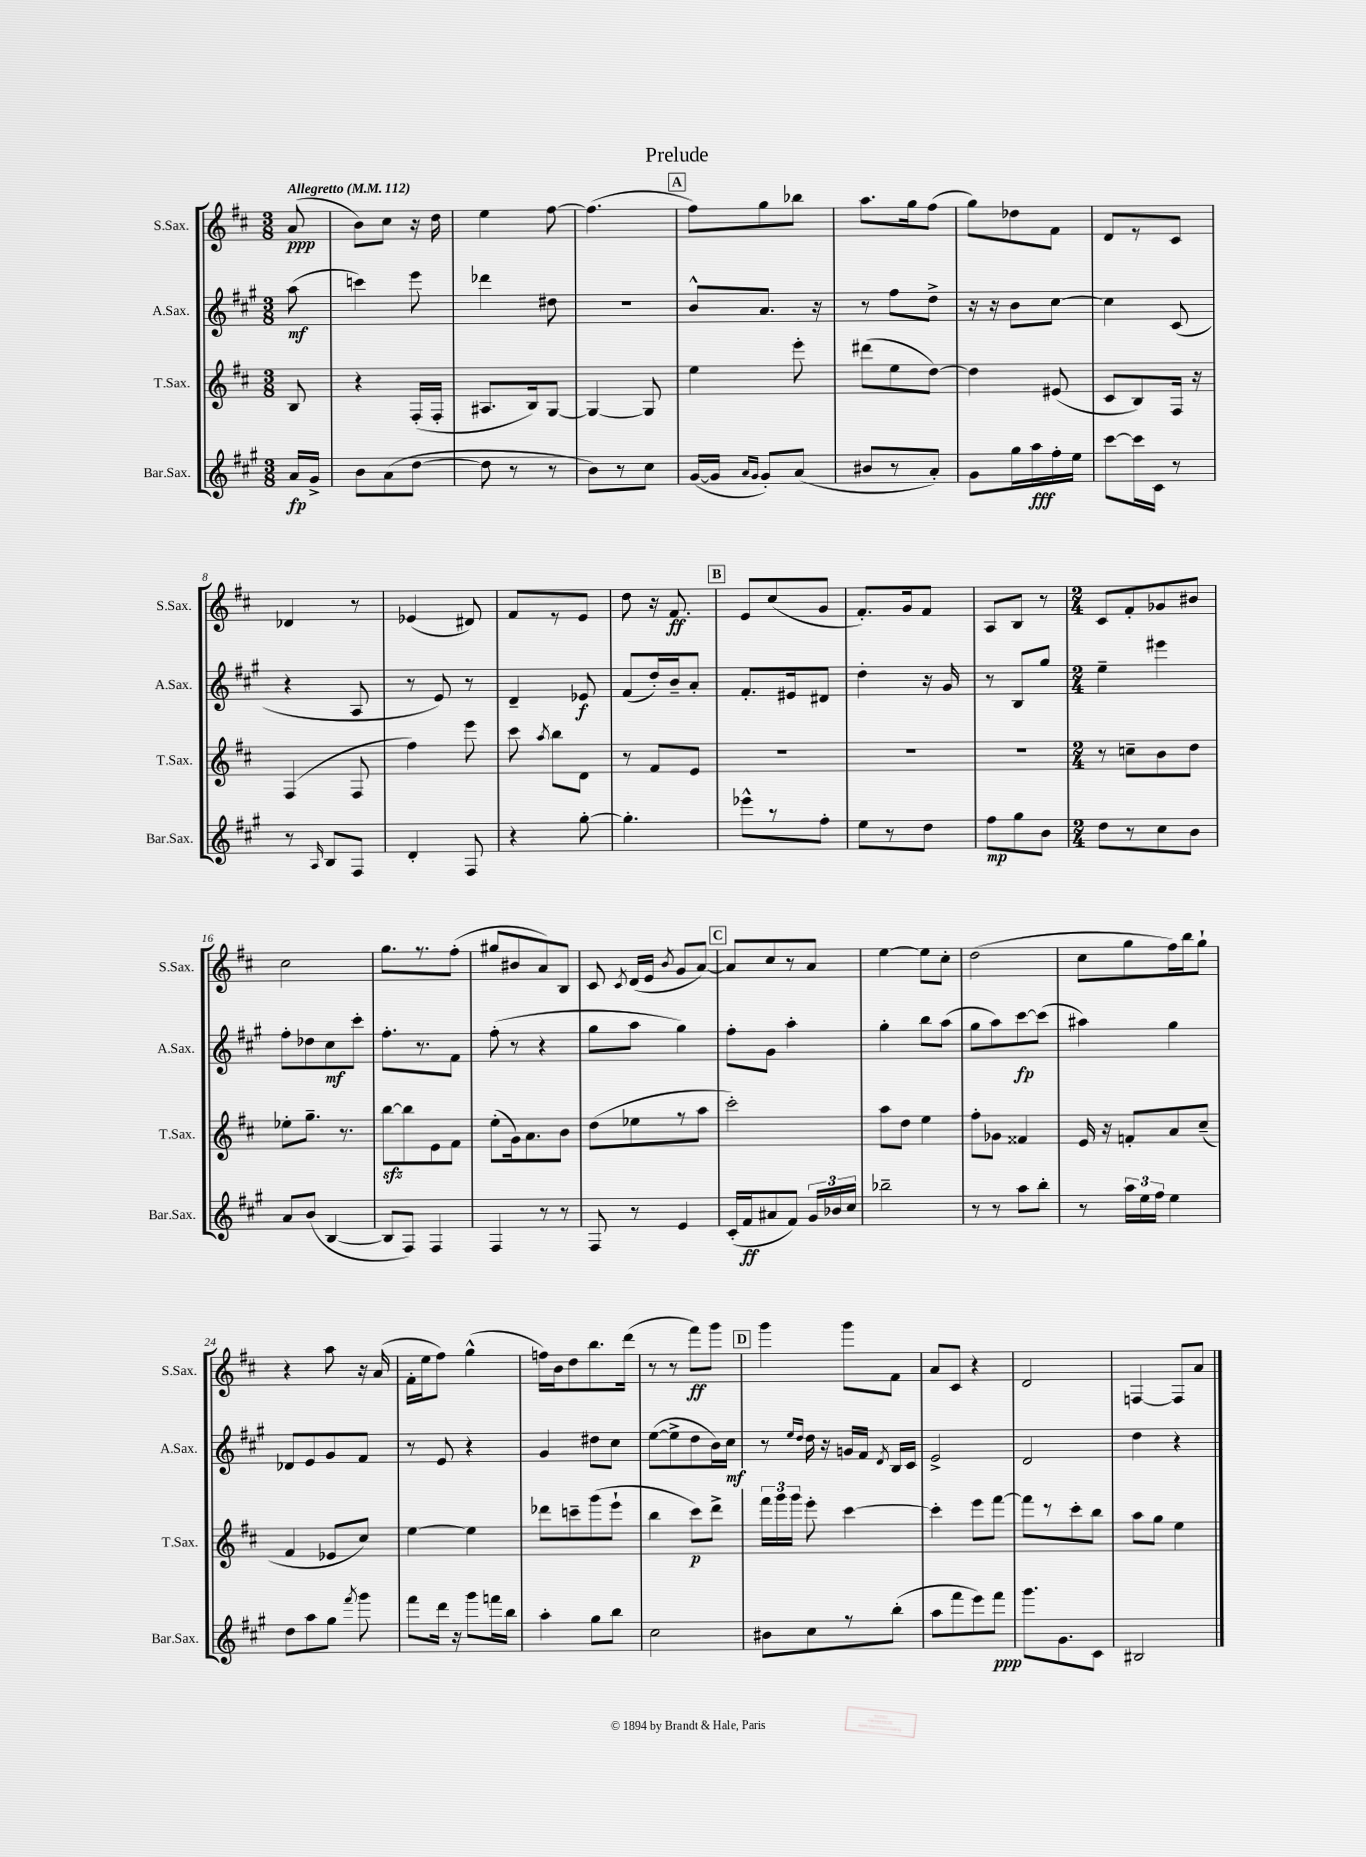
\header { title = "Prelude" }
<<
\new StaffGroup <<
\new Staff = "s0" \with { instrumentName = "S.Sax." shortInstrumentName = "S.Sax." } {
    \clef treble \key d \major \numericTimeSignature \time 3/8 \partial 8 \tempo "Allegretto" 4 = 112
    \autoBeamOff a'8\ppp( |
    b'8[) cis''8] r16 d''16 |
    e''4 fis''8~ |
    fis''4.( |
    \mark \markup { \box "A" } fis''8[) g''8 bes''8] |
    a''8.[ g''16 fis''8]( |
    g''8[) des''8 fis'8] |
    d'8[ r8 cis'8] |
    des'4 r8 |
    ees'4( dis'8) |
    fis'8[ r8 e'8] |
    d''8 r16 fis'8.\ff |
    \mark \markup { \box "B" } e'8[ cis''8( g'8] |
    fis'8.[-.) g'16 fis'8] |
    a8[ b8] r8 |
    \numericTimeSignature \time 2/4 cis'8[ fis'8-. ges'8 bis'8] |
    cis''2 |
    g''8.[ r8. fis''8]-.( |
    gis''8[ bis'8 a'8) b8] |
    cis'8 \acciaccatura { cis'8 } d'16[( e'16] \acciaccatura { b'8 } g'8[ a'8]~) |
    \mark \markup { \box "C" } a'8[ cis''8 r8 a'8] |
    e''4~ e''8[ cis''8]-. |
    d''2( |
    cis''8[ g''8 fis''16) b''16 g''8]-! |
    r4 a''8 r16 a'16( |
    fis'16[-. e''16 fis''8]) g''4-^( |
    f''16[) b'16 d''8 b''8. d'''16]( |
    r8 r8 fis'''8[\ff) g'''8] |
    \mark \markup { \box "D" } g'''4 g'''8[ fis'8] |
    a'8[ cis'8] r4 |
    d'2 |
    f4~ f8[ a'8] \bar "|." |
}
\new Staff = "s1" \with { instrumentName = "A.Sax." shortInstrumentName = "A.Sax." } {
    \clef treble \key a \major \numericTimeSignature \time 3/8 \partial 8
    \autoBeamOff a''8\mf( |
    c'''4) e'''8 |
    des'''4 dis''8 |
    r4. |
    \mark \markup { \box "A" } b'8[-^ a'8.] r16 |
    r8 fis''8[ d''8]-> |
    r16 r16 b'8[ cis''8]~ |
    cis''4 cis'8( |
    r4 a8 |
    r8 e'8) r8 |
    d'4-- ees'8\f |
    fis'8[( d''16-.) b'16-- a'8]-. |
    \mark \markup { \box "B" } fis'8.[-. eis'16 dis'8] |
    d''4-. r16 gis'16 |
    r8 b8[ gis''8] |
    \numericTimeSignature \time 2/4 e''4-- eis'''4 |
    fis''8[-. des''8 cis''8\mf cis'''8]-. |
    fis''8.[-. r8. fis'8] |
    fis''8-.( r8 r4 |
    gis''8[ a''8] gis''4) |
    \mark \markup { \box "C" } fis''8[-. gis'8] a''4-. |
    gis''4-. b''8[ a''8]( |
    gis''8[ a''8) cis'''8~\fp cis'''8]( |
    ais''4) gis''4 |
    des'8[ e'8 gis'8 fis'8] |
    r8 e'8 r4 |
    gis'4 dis''8[ cis''8] |
    e''8[~( e''8-> d''8 b'16) cis''16]\mf |
    \mark \markup { \box "D" } r8 \grace { e''16[ d''16] } d''16 r16 g'16[ fis'16] \acciaccatura { d'8 } b16[ cis'16] |
    e'2-> |
    d'2 |
    d''4 r4 \bar "|." |
}
\new Staff = "s2" \with { instrumentName = "T.Sax." shortInstrumentName = "T.Sax." } {
    \clef treble \key d \major \numericTimeSignature \time 3/8 \partial 8
    \autoBeamOff b8 |
    r4 fis16[-.( fis16]-. |
    ais8.[ b16) g8]~ |
    g4~ g8 |
    \mark \markup { \box "A" } e''4 e'''8-. |
    dis'''8[( e''8 d''8]~) |
    d''4 eis'8( |
    cis'8[ b8) fis16] r16 |
    fis4( fis8 |
    fis''4) e'''8 |
    cis'''8 \acciaccatura { a''8 } b''8[ d'8] |
    r8 fis'8[ e'8] |
    \mark \markup { \box "B" } R4. |
    R4. |
    R4. |
    \numericTimeSignature \time 2/4 r8 c''8[-- b'8 d''8] |
    ees''8[-. g''8.]-- r8. |
    b''8[~\sfz b''8 e'8 fis'8] |
    e''8[-.( g'16) a'8. b'8] |
    d''8[( ees''8 r8 a''8] |
    \mark \markup { \box "C" } cis'''2-.) |
    a''8[ d''8] e''4 |
    fis''8[-. ges'8] fisis'4 |
    e'16 r16 f'8[-. a'8 cis''8]--( |
    fis'4 ees'8[ cis''8]) |
    e''4~ e''4 |
    des'''8[ c'''8-- g'''8( e'''8]-! |
    b''4 cis'''8[\p) d'''8]-> |
    \mark \markup { \box "D" } \tuplet 3/2 { fis'''16[ g'''16 g'''16] } e'''8-. cis'''4~ |
    cis'''4-. e'''8[ fis'''8]~ |
    fis'''8[ r8 cis'''8-. b''8] |
    a''8[ g''8] e''4 \bar "|." |
}
\new Staff = "s3" \with { instrumentName = "Bar.Sax." shortInstrumentName = "Bar.Sax." } {
    \clef treble \key a \major \numericTimeSignature \time 3/8 \partial 8
    \autoBeamOff a'16[\fp gis'16]-> |
    b'8[ a'8( d''8]~ |
    d''8 r8 r8 |
    b'8[) r8 cis''8] |
    \mark \markup { \box "A" } gis'16[~( gis'16] \grace { a'16[ gis'16] } gis'8[-.) a'8]( |
    bis'8[ r8 a'8]-.) |
    gis'8[ gis''16 a''16\fff fis''16-. e''16] |
    cis'''8[~ cis'''16 cis'16] r8 |
    r8 \grace { a16 } b8[ fis8] |
    d'4-. fis8 |
    r4 gis''8~-. |
    gis''4.-. |
    \mark \markup { \box "B" } ees'''8[-^ r8 fis''8]-. |
    e''8[ r8 d''8] |
    fis''8[\mp gis''8 b'8] |
    \numericTimeSignature \time 2/4 d''8[ r8 cis''8 b'8] |
    a'8[ b'8]( b4~ |
    b8[ fis8]) fis4 |
    fis4 r8 r8 |
    fis8 r8 e'4 |
    \mark \markup { \box "C" } cis'16[-.( fis'16\ff ais'8 fis'8]) \tuplet 3/2 { gis'16[ bes'16 cis''16] } |
    bes''2-- |
    r8 r8 a''8[ b''8]-. |
    r8 \tuplet 3/2 { a''16[ e''16 fis''16] } e''4 |
    d''8[ a''8 gis''8] \acciaccatura { fis'''8 } gis'''8 |
    fis'''8[ d'''16] r16 gis'''8[ f'''16 b''16] |
    a''4-. gis''8[ b''8] |
    cis''2 |
    \mark \markup { \box "D" } bis'8[ cis''8 r8 b''8]-.( |
    a''8[ fis'''8 e'''8) fis'''8]\ppp |
    gis'''8.[ gis'8. cis'8] |
    bis2 \bar "|." |
}
>>
>>
